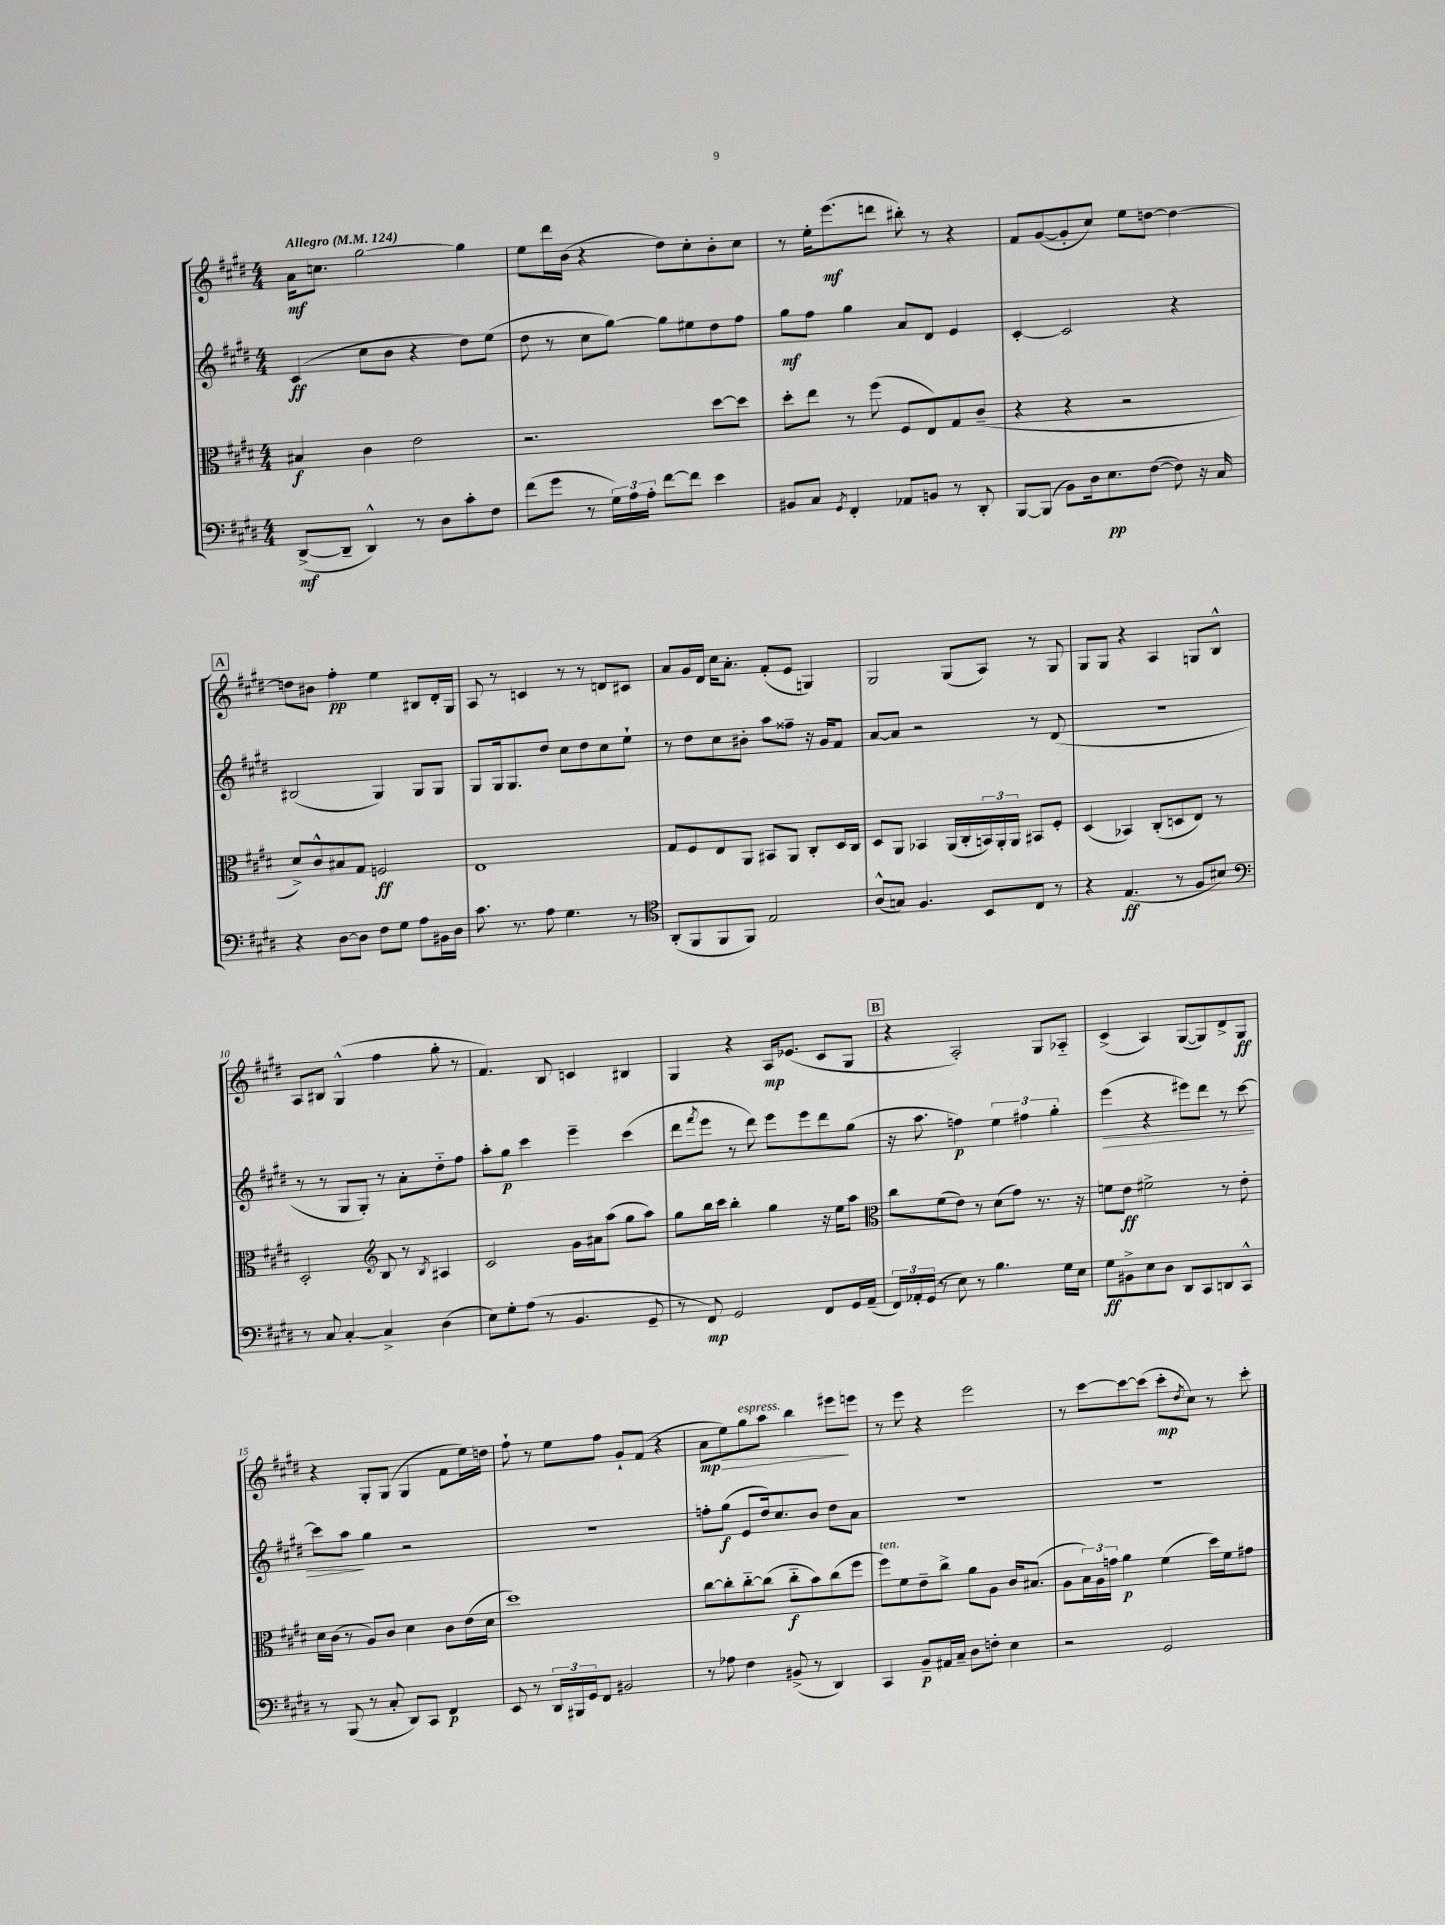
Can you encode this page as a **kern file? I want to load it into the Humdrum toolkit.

**kern	**kern	**kern	**kern
*staff4	*staff3	*staff2	*staff1
*clefF4	*clefC3	*clefG2	*clefG2
*k[f#c#g#d#]	*k[f#c#g#d#]	*k[f#c#g#d#]	*k[f#c#g#d#]
*M4/4	*M4/4	*M4/4	*M4/4
*MM124	*MM124	*MM124	*MM124
([8DD#^	4B#	(4c#	16a
.	.	.	8.cc
8DD#~]	.	.	.
4DD#^^)	4c#	8cc#	[2gg#
.	.	8b	.
8r	2e	4r	.
8D#	.	.	.
8c#'	.	8dd#)	4gg#]
8F#	.	(8ee	.
=	=	=	=
(8f#	2.r	8dd#	8ee
8g#	.	8r	16ddd#
.	.	.	(16b
8r	.	8cc#	4r
24G#)	.	[8gg#)	.
24A	.	.	.
24A'	.	.	.
[8f#	.	8gg#]	8dd#)
8f#]	.	8ee#	8cc#'
4e	[8dd#	8dd#	8b'
.	8dd#]	8ff#	8cc#
=	=	=	=
8BB#	8dd#'	8gg#	8r
8C#	8ee	8ff#	16ee'
.	.	.	(8.eee
8qGG#	.	.	.
4FF#'	8r	4gg#	.
.	(8ff#	.	8ddd
8AA-	8F#	8a	8bb#')
8BB	8E)	8d#	8r
8r	8G#	4e	4r
8DD#'	(8c#~	.	.
=	=	=	=
[8BBB	4r	[4c#'	8f#
(8BBB]	.	.	([8g#
8BB)	4r	2c#]	8g#']
16D#	.	.	8cc#)
8.E	.	.	.
.	2r	.	8ee
([8F#	.	.	[8dd
8F#])	.	4r	4dd_
16r	.	.	.
16C#	.	.	.
=	=	=	=
4r	8d#^)	(2B#	8dd]
.	8c#^^	.	8b#
[8D#	8B#	.	4ff#'
8D#]	8G#	.	.
8F#	2F	4G#)	4ee
8G#	.	.	.
8A	.	8G#	8B#
16BB#	.	8G#	16d#'
16D#	.	.	16G#
=	=	=	=
8.c#	1E	8G#	8A
.	.	16G#	8r
8.r	.	8.G#	.
.	.	.	4c
8A	.	8dd#	.
4.G#	.	8cc#	8r
.	.	8dd#	8r
.	.	8cc#	8d
8r	.	8ee`	8c#
=	=	=	=
*clefC4	*	*	*
(8AA'	8G#	8r	8a
8FF#	8F#	8dd#	16g#
.	.	.	16d#
8FF#	8E	8cc#	16cc#
.	.	.	8.a'
8FF#)	8AA	8b#'	.
2E	8BB#	8aa	(8f#'
.	8AA	8ff##~	8e
.	8C#'	16r	4G)
.	.	16g#	.
.	16D#	8f#	.
.	16C#	.	.
=	=	=	=
(8A^^	8D#	[8a	2G#
8G)	8AA	8a]	.
4.F#	4BB-	2r	.
.	(16AA	.	(8G#
.	16C#'	.	.
8BB	24BB)	.	8A)
.	24AA'	.	.
.	24AA	.	.
8C#	8BB#	8r	8r
8r	8F#'	(8d#	8G#
=	=	=	=
4r	(4D#	1r	8G#
.	.	.	8G#
(4.E	4BB-)	.	4r
.	(8C#'	.	4A
8r	8D	.	.
8F#	8E)	.	8G
8B#)	8r	.	8B^^
=	=	=	=
*clefF4	*	*	*
8r	2D#'	8r	8A
8C#	.	8r	8B#
[4C#'	.	8G#	(4G#^^
.	.	8G#')	.
*	*clefG2	*	*
4C#^]	8B	8r	4ff#
.	8r	8a'	.
.	8qB	.	.
(4D#	4A#	8dd#'~	8gg#'
.	.	8ff#	8r
=	=	=	=
8E)	2c#	8aa'	4.f#)
8G#'	.	8gg#	.
(8A	.	4ccc#	.
8r	.	.	8B
4.BB	16g#	4eee~	4c
.	16a#	.	.
.	(8aa	.	.
.	8gg#	(4ccc#	4B#
8GG#~	8aa)	.	.
=	=	=	=
8r	8gg#	8ddd#	4G#
.	.	8qfff#	.
8FF#)	16bb	8eee	.
.	16ccc#	.	.
2GG#	4bb'	8r	4r
.	.	8ddd#)	.
.	4gg#	8eee	16A
.	.	.	(8.e-
.	.	8eee	.
8FF#	16r	8ddd#	8c#
.	16ee	.	.
16GG#	8aa	(8gg#	8G#
(16AA~	.	.	.
=	=	=	=
*	*clefC3	*	*
24FF#)	8cc#	16r	4r
24AA-'	.	.	.
.	.	8.aa	.
(24GG#	.	.	.
8r	(8f#	.	.
8E)	8e)	4ff)	2A')
8r	8r	.	.
4.B	(8d#	6ee	.
.	8g#)	.	.
.	.	6ff#	.
.	8.r	.	8G#
.	.	6gg#'	.
16G#	.	.	8A-'~
16E	16r	.	.
=	=	=	=
8G#	8f	(4eee	(4c#^
8BB#^	8e	.	.
8E	2f#^	4r	4A)
8D#	.	.	.
8DD#	.	8eee#)	([8G#
8CC#	.	8ddd#	8G#])
8DD	8r	8r	8d#^
8CC#^^	8e'	[8ccc#	8G#
=	=	=	=
8r	16d#	8ccc#]	4r
.	(16c#	.	.
(8BBB	8r	8aa	.
8r	8A)	4gg#	8G#'
8C#'	8c#	.	(8G#
8DD#)	4d#	2r	4G#
8CC#	.	.	.
4FF#	8c#	.	8f#
.	(16e	.	16ee)
.	16d#	.	16dd
=	=	=	=
8EE	1dd#)	1r	8ff#`
8r	.	.	8r
24DD#	.	.	8ee
24BBB#	.	.	.
24GG#	.	.	.
8FF#	.	.	8ff#
2BB#	.	.	8g#`
.	.	.	(8f#
.	.	.	4r
=	=	=	=
8r	[8cc#	8ff'	8a
8A-	8cc#']	(8gg#	8ee)
4F#	[8cc#'~	8e	8gg#
.	(8cc#]	16dd#)	8aa
.	.	8.cc#	.
(8BB#^	8cc#'~	.	4bb
8r	8b)	8b	.
4DD#)	(8cc#	8dd#	8eee#
.	8ff#	8a	8eee
=	=	=	=
4CC#	8ff#)	1r	8r
.	8f#	.	8eee
8BB~	8e~	.	4r
16AA#	8cc#^	.	.
16C#~	.	.	.
8D#	8a	.	2eee
8F'	8A	.	.
4E	16c#	.	.
.	(8.B#	.	.
=	=	=	=
2r	8A	1r	8r
.	24B)	.	[8ccc#
.	24A	.	.
.	24g	.	.
.	4a	.	8ccc#_
.	.	.	(8ccc#]
2GG#	(4f#	.	8ccc#'
.	.	.	8qdd#
.	.	.	8cc#)
.	16dd#)	.	8r
.	16f#	.	.
.	8g#	.	8ccc#'
==	==	==	==
*-	*-	*-	*-
